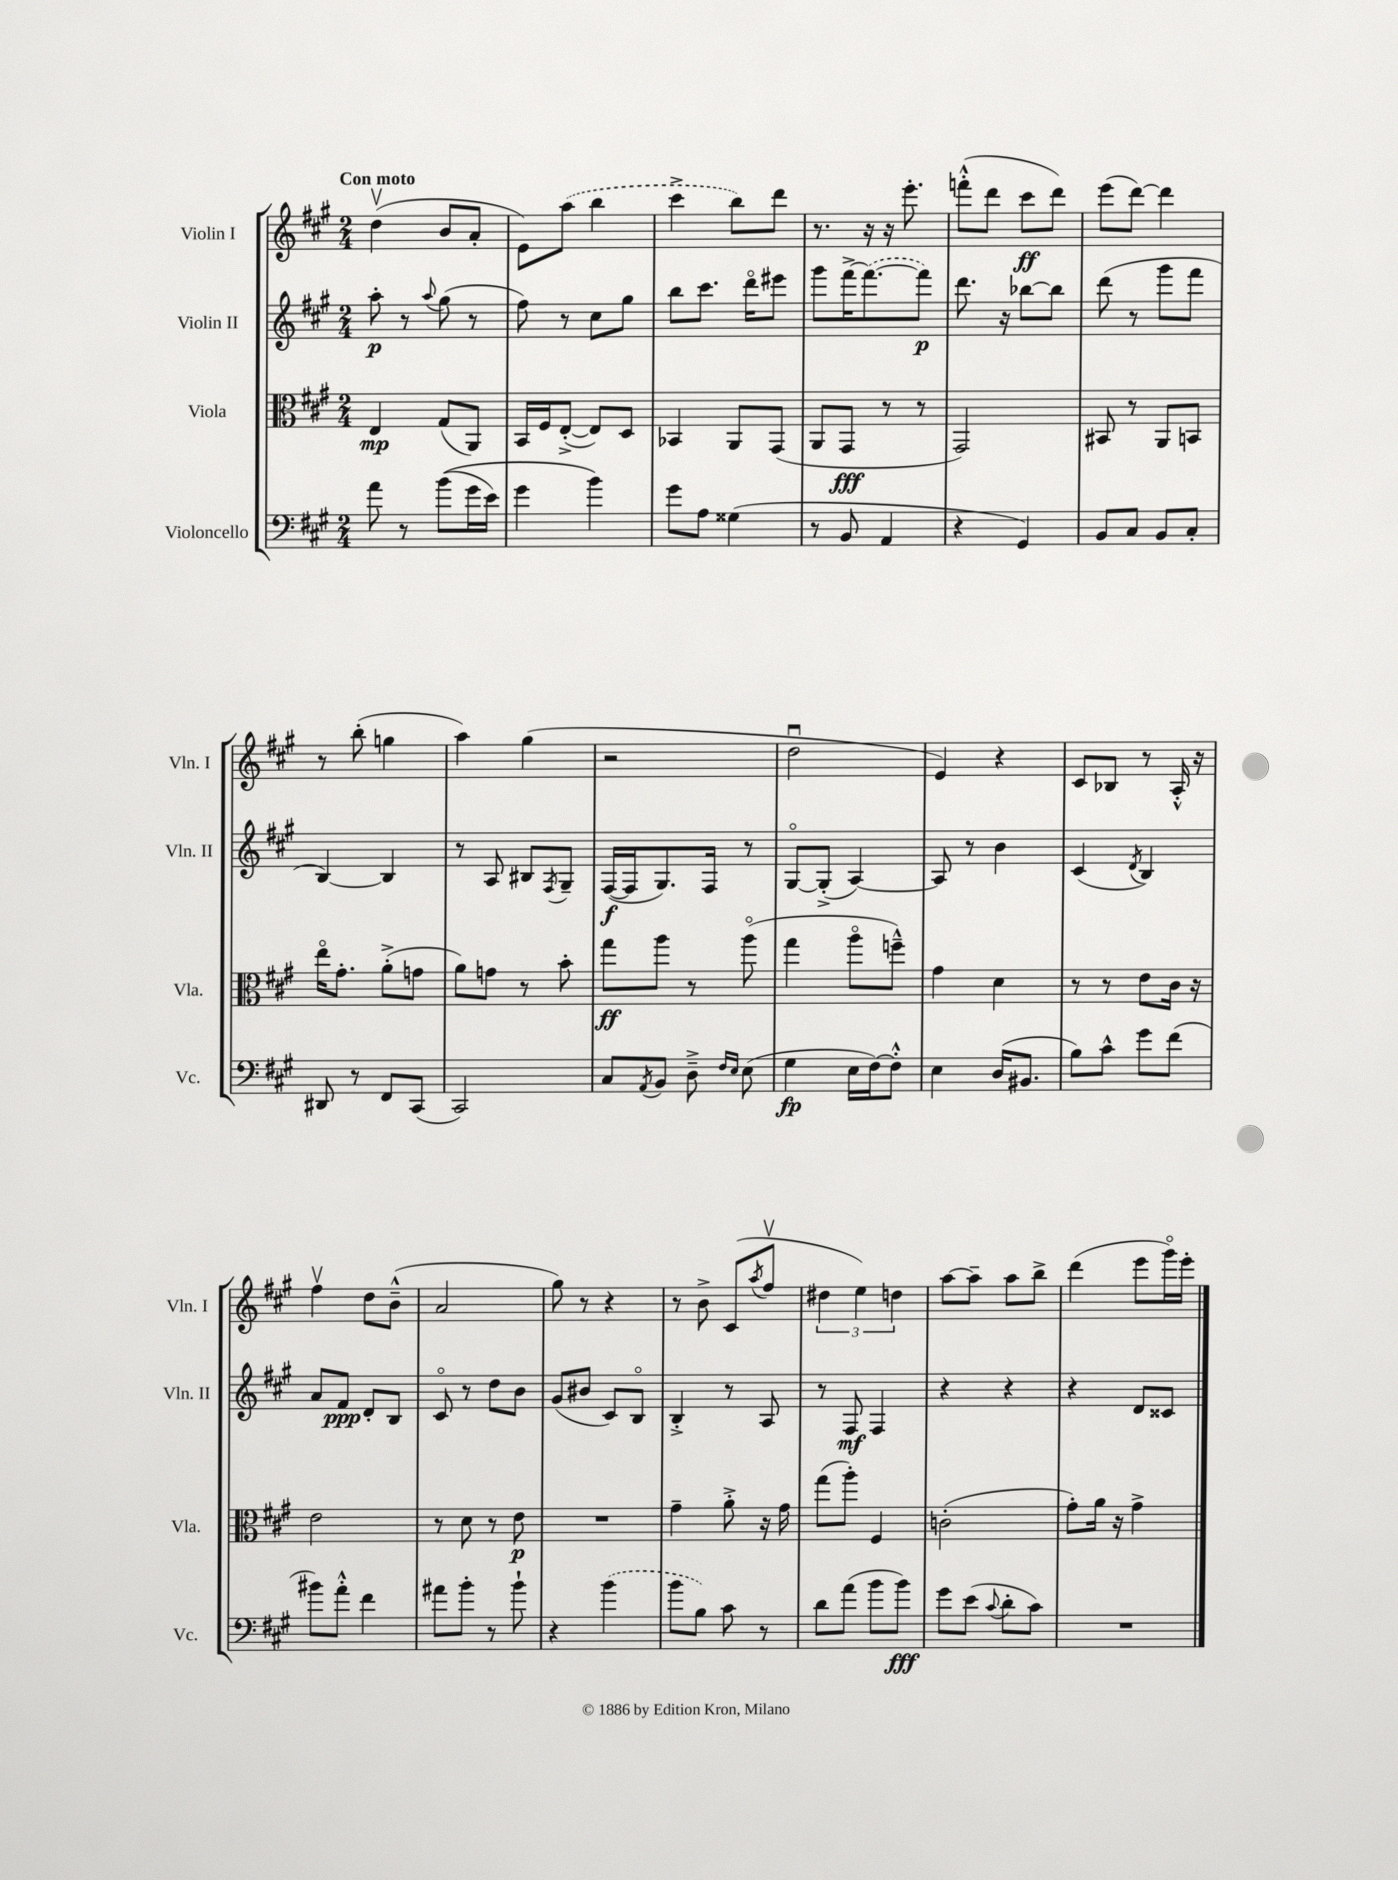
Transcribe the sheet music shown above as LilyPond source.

<<
\new StaffGroup <<
\new Staff = "s0" \with { instrumentName = "Violin I" shortInstrumentName = "Vln. I" } {
    \clef treble \key a \major \numericTimeSignature \time 2/4 \tempo "Con moto"
    d''4\upbow( b'8 a'8-. |
    e'8) \once \slurDashed a''8( b''4 |
    cis'''4-> b''8) d'''8 |
    r8. r16 r16 e'''8.-. |
    f'''8-.-^( d'''8 cis'''8\ff d'''8) |
    e'''8( d'''8~) d'''4 |
    r8 b''8-.( g''4 |
    a''4) gis''4( |
    r2 |
    d''2\downbow |
    e'4) r4 |
    cis'8 bes8 r8 a16-.-^ r16 |
    fis''4\upbow d''8 b'8---^( |
    a'2 |
    gis''8) r8 r4 |
    r8 b'8-> cis'8( \acciaccatura { a''8 } fis''8\upbow |
    \tuplet 3/2 { dis''4 e''4) d''4 } |
    a''8~ a''8-- a''8 b''8-> |
    d'''4( e'''8 gis'''16\flageolet) e'''16-. \bar "|." |
}
\new Staff = "s1" \with { instrumentName = "Violin II" shortInstrumentName = "Vln. II" } {
    \clef treble \key a \major \numericTimeSignature \time 2/4
    a''8-.\p r8 \appoggiatura { a''8 } gis''8( r8 |
    fis''8) r8 cis''8 gis''8 |
    b''8 cis'''8. d'''16\flageolet eis'''8 |
    gis'''8 fis'''16~-> \once \slurDashed fis'''8.~( fis'''8\p) |
    d'''8. r16 bes''8~ bes''8 |
    d'''8( r8 gis'''8 fis'''8 |
    b4~) b4 |
    r8 a8 bis8 \acciaccatura { fis8 } gis8-- |
    fis16~\f( fis16 gis8.) fis16 r8 |
    gis8~\flageolet gis8-.->( a4~) |
    a8 r8 b'4 |
    cis'4( \acciaccatura { d'8 } b4) |
    a'8 fis'8\ppp d'8-. b8 |
    cis'8\flageolet r8 d''8 b'8 |
    gis'8( bis'8 cis'8) b8\flageolet |
    b4-.-> r8 a8 |
    r8 fis8\mf fis4 |
    r4 r4 |
    r4 d'8 cisis'8 \bar "|." |
}
\new Staff = "s2" \with { instrumentName = "Viola" shortInstrumentName = "Vla." } {
    \clef alto \key a \major \numericTimeSignature \time 2/4
    e4\mp gis8( a,8) |
    b,16 fis16 e8~-.->( e8) d8 |
    bes,4 a,8 gis,8( |
    a,8 gis,8\fff r8 r8 |
    gis,2) |
    bis,8 r8 a,8 b,8 |
    e''16\flageolet gis'8.-. a'8-.->( g'8 |
    a'8) g'8 r8 b'8-. |
    gis''8\ff a''8 r8 a''8\flageolet( |
    gis''4 a''8\flageolet f''8---^) |
    gis'4 d'4 |
    r8 r8 e'8 cis'16 r16 |
    e'2 |
    r8 d'8 r8 e'8\p |
    R2 |
    gis'4-- a'8-.-> r16 gis'16 |
    gis''8( a''8-.) fis4 |
    c'2-.( |
    gis'8-.) a'16 r16 gis'4-> \bar "|." |
}
\new Staff = "s3" \with { instrumentName = "Violoncello" shortInstrumentName = "Vc." } {
    \clef bass \key a \major \numericTimeSignature \time 2/4
    a'8 r8 b'8(\( gis'16 e'16) |
    gis'4 b'4\) |
    gis'8 a8 gisis4( |
    r8 b,8 a,4 |
    r4 gis,4) |
    b,8 cis8 b,8 cis8-. |
    dis,8 r8 fis,8 cis,8( |
    cis,2) |
    cis8 \acciaccatura { a,8 } b,8 d8---> \grace { fis16 e16 } e8( |
    gis4\fp e16 fis16~) fis8-.-^ |
    e4 d16( bis,8. |
    b8) cis'8-^ gis'8 fis'8( |
    bis'8) a'8-.-^ fis'4 |
    ais'8 b'8-. r8 b'8-! |
    r4 \once \slurDashed b'4( |
    b'8 b8) cis'8 r8 |
    d'8 a'8( b'8 b'8\fff) |
    gis'8 e'8( \appoggiatura { cis'8 } d'8-. cis'8) |
    R2 \bar "|." |
}
>>
>>
\layout { \context { \Score \remove "Bar_number_engraver" } }
